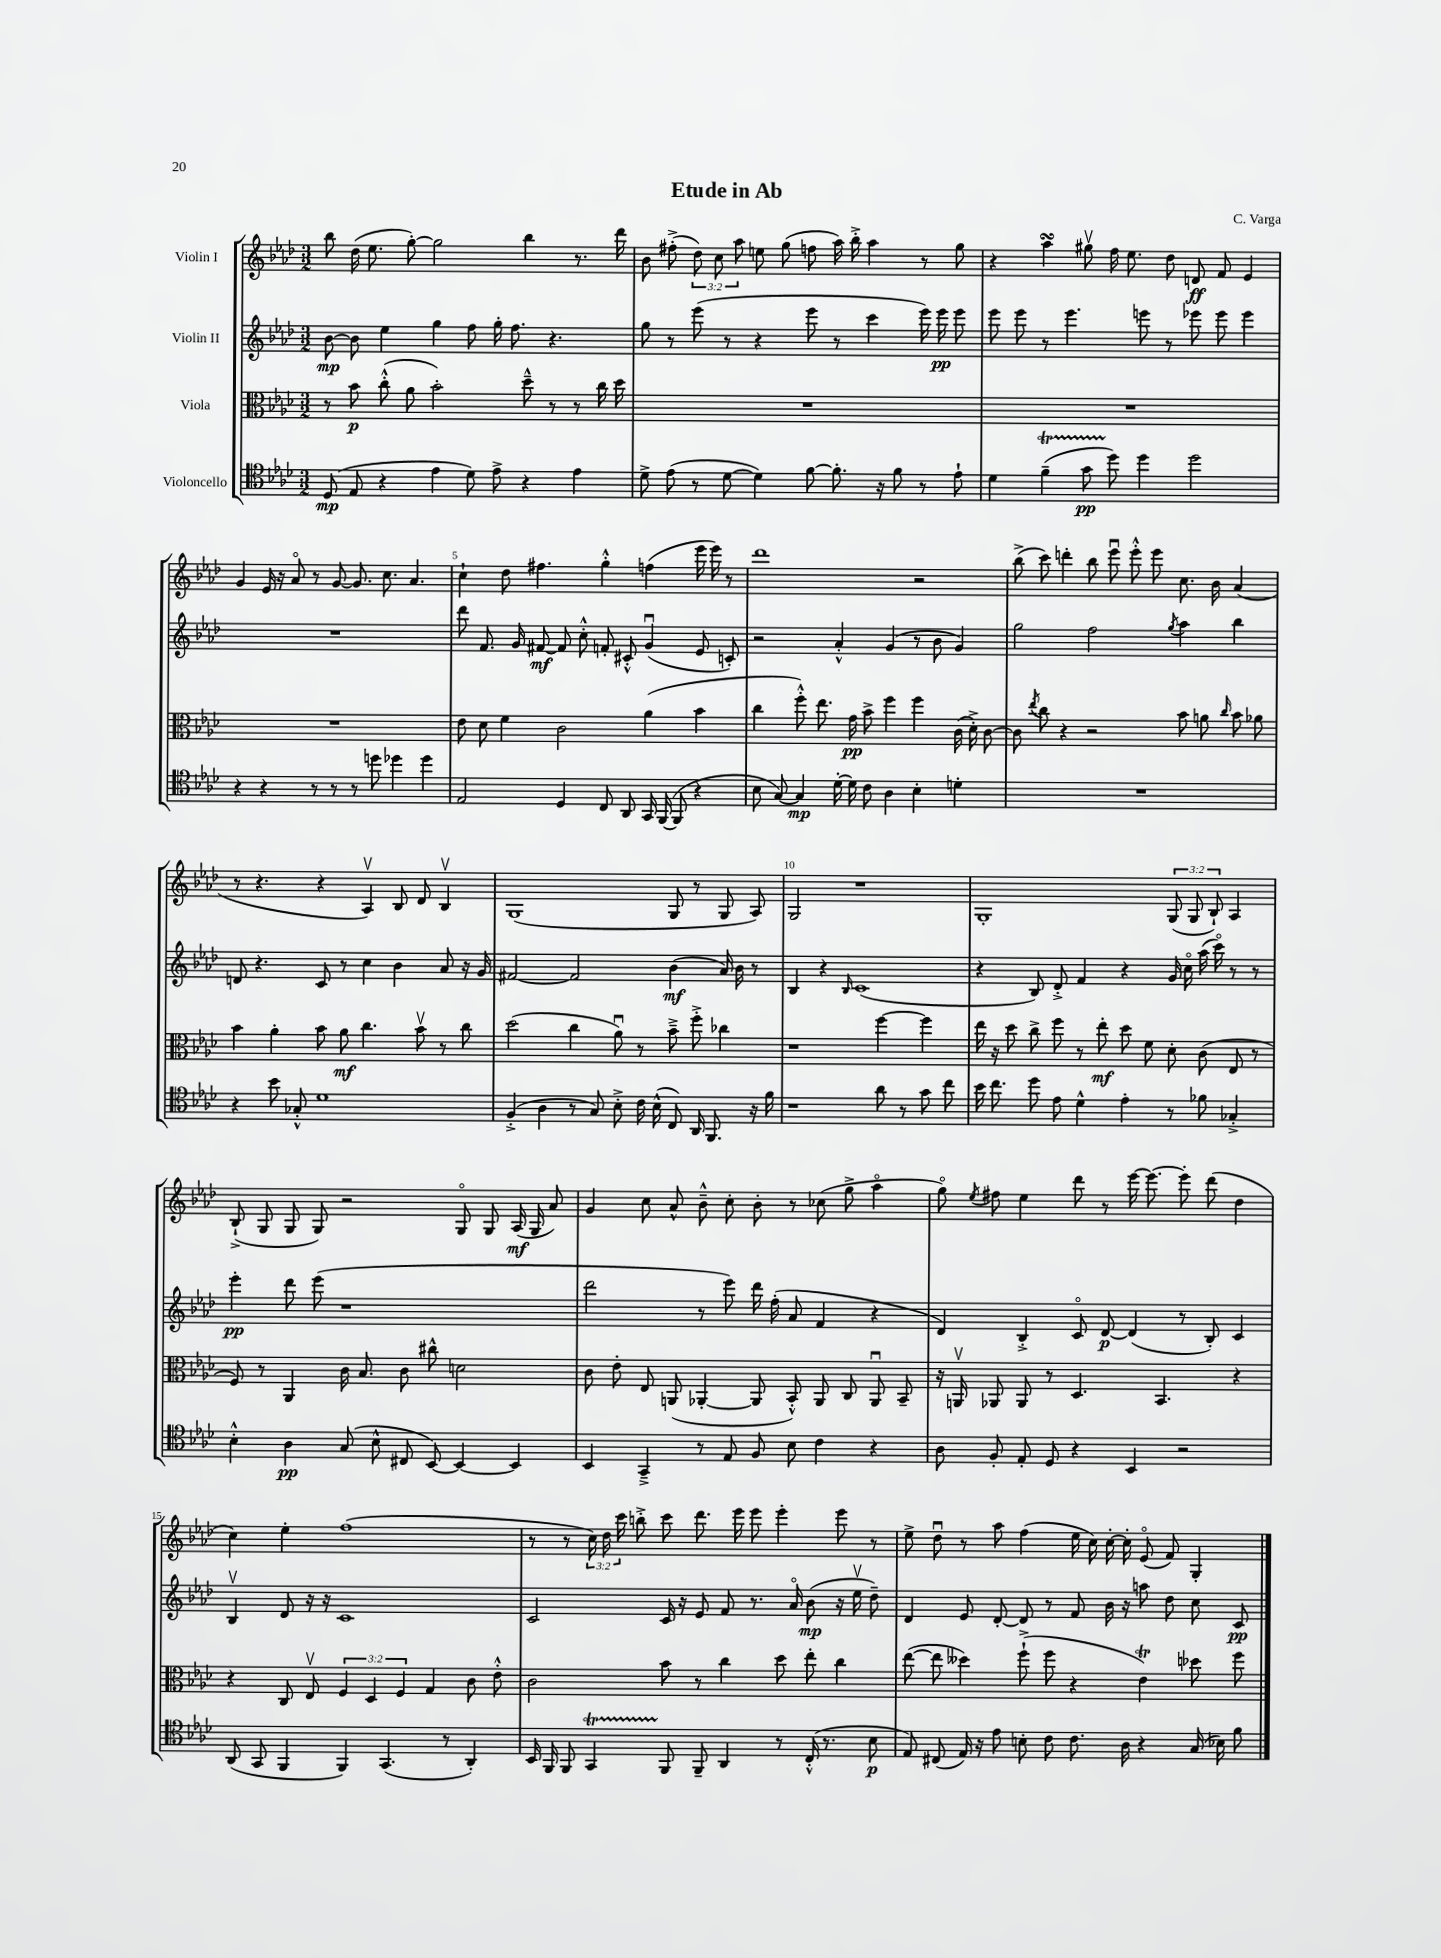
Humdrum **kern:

**kern	**kern	**kern	**kern
*staff4	*staff3	*staff2	*staff1
*clefC4	*clefC3	*clefG2	*clefG2
*k[b-e-a-d-]	*k[b-e-a-d-]	*k[b-e-a-d-]	*k[b-e-a-d-]
*M3/2	*M3/2	*M3/2	*M3/2
(8D-	8r	[8b-	8bb-
8E-	8b-	8b-]	(16dd-
.	.	.	8.ee-
4r	(8cc'^^	4ee-	.
.	8a-	.	[8gg')
4e-	2b-')	4gg	2gg]
8d-)	.	8ff	.
8e-^	.	16gg'	.
.	.	8.ff	.
4r	8dd-~^^	.	4bb-
.	8r	4.r	.
4e-	8r	.	8.r
.	16cc	.	.
.	16dd-	.	16ddd-
=	=	=	=
8d-^	1.r	8gg	8b-
(8e-	.	8r	(8ff#'^
8r	.	(8eee-	12dd-)
.	.	.	12cc
[8d-	.	8r	.
.	.	.	12aa-
4d-])	.	4r	8ee
.	.	.	(8gg
[8f	.	8eee-	8ff
8.f']	.	8r	16aa-)
.	.	.	16bb-'^
.	.	4ccc	4aa-
16r	.	.	.
8f	.	.	.
8r	.	16eee-)	8r
.	.	16eee-	.
8e-`	.	8eee-	8gg
=	=	=	=
4d-	1.r	8eee-	4r
.	.	8eee-	.
(4f~	.	8r	4aa-
.	.	4.eee-	.
8g	.	.	8gg#v
8dd-)	.	.	16ff
.	.	.	8.ee-
4dd-	.	8eee	.
.	.	8r	8dd-
2dd-	.	8eee-	8d
.	.	8eee-	8f
.	.	4eee-	4e-
=	=	=	=
4r	1.r	1.r	4g
4r	.	.	16e-
.	.	.	16r
.	.	.	8a-o
8r	.	.	8r
8r	.	.	[8g
8r	.	.	8.g]
8dd	.	.	.
.	.	.	8.cc
4dd-	.	.	.
.	.	.	4.a-
4dd-	.	.	.
=	=	=	=
2E-	8e-	8ddd-	4cc`
.	8d-	8.f	.
.	4f	.	8dd-
.	.	16g	.
.	.	[8f#	4.ff#
4D-	2c	8f#]	.
.	.	8cc'^^	.
8C	.	8f'	4gg'^^
8AA-	.	8c#'^^	.
16GG	(4a-	(4gu	(4ff
([16FF	.	.	.
8FF]	.	.	.
4r	4b-	8e-	16eee-
.	.	.	16eee-)
.	.	8c')	8r
=	=	=	=
8B-	4cc	2r	1ddd-
[8G)	.	.	.
4G]	8ff'^^)	.	.
.	8.ee-	.	.
[16d-'	.	4a-'^^	.
16d-]	16g	.	.
8c	8b-^	.	.
4A-	4ff	(4g	.
4B-'	4ff	8r	2r
.	.	8b-	.
4d'	(16c	4g)	.
.	16d-'^)	.	.
.	[8c	.	.
=	=	=	=
1.r	8c]	2gg	(8bb-^
.	8qee-	.	.
.	8cc	.	8ccc)
.	4r	.	4ddd'
.	2r	2ff	8bb-
.	.	.	8eee-u
.	.	.	8eee-'^^
.	.	.	8eee-
.	.	8qgg	.
.	8b-	4aa-	8.cc
.	8a	.	.
.	.	.	16b-
.	16qqcc	.	.
.	8b-	4bb-	(4a-
.	8a-	.	.
=	=	=	=
4r	4b-	8d	8r
.	.	4.r	4.r
8b-	4a-'	.	.
8G-'^^	.	.	.
1d-	8b-	8c	4r
.	8a-	8r	.
.	4.cc	4cc	4A-v)
.	.	4b-	8B-
.	8b-v	.	8d-
.	8r	8a-	4B-v
.	8cc	16r	.
.	.	16g	.
=	=	=	=
(4F'^	(2dd-	[2f#	(1G
4A-	.	.	.
8r	4cc	2f#]	.
8G)	.	.	.
8B-'^	8a-u)	.	.
16c	8r	.	.
(16B-^^	.	.	.
8C)	8b-~^	(4b-	8G
16AA-	8ff'^	.	8r
8.FF	.	.	.
.	4cc-	16a-)	8G
.	.	16b-	.
16r	.	8r	8A-)
16f	.	.	.
=	=	=	=
1r	1r	4B-	2G
.	.	4r	.
.	.	16qqB-	.
.	.	(1c	1r
8a-	[4ff	.	.
8r	.	.	.
8g	4ff]	.	.
8cc	.	.	.
=	=	=	=
16b-	16ee-	4r	1G'
8.cc	16r	.	.
.	8dd-	.	.
8dd-	8cc^	8B-)	.
8e-	8ff	8d-'^	.
4d-^^	8r	4f	.
.	8ee-'	.	.
4e-'	8dd-	4r	.
.	8f	.	.
8r	8d-'	16g	(12G
.	.	16cco	.
.	.	.	12G
8f-	(8c	(16aa-	.
.	.	.	12B-`)
.	.	16ccco)	.
4G-'^	8E-	8r	4A-
.	8r	8r	.
=	=	=	=
4B-'^^	8F)	4eee-'	(8B-`^
.	8r	.	8G
4A-	4AA-	8ddd-	8G
.	.	(8eee-	8G)
(8G	16c	1r	2r
.	8.B-	.	.
8B-^^	.	.	.
8C#	8c	.	.
[8BB-)	8cc#^^	.	.
4BB-_	2d	.	8Go
.	.	.	8G
4BB-]	.	.	(16A-
.	.	.	16G
.	.	.	8a-)
=	=	=	=
4BB-	8c	2ddd-	4g
.	8e-'	.	.
4GG~^	8E-	.	8cc
.	(8AA	.	8a-^^
8r	[4AA-'	8r	8b-~^^
8E-	.	8eee-)	8cc'
8F	8AA-]	16ddd-	8b-'
.	.	(16ff'	.
8B-	8BB-'^^)	8a-	8r
4c	8AA-	4f	(8cc-
.	8C	.	8gg^
4r	8AA-u	4r	4aa-o
.	8BB-~	.	.
=	=	=	=
8A-	16r	4d-)	8ggo)
.	16AAv	.	.
.	.	.	8qee-
8F'	8AA-	.	8ff#
8E-'	8AA-	4B-'^	4ee-
8D-	8r	.	.
4r	4.D-	8co	8ddd-
.	.	[8d-	8r
4BB-	.	(4d-]	[16eee-
.	.	.	8.eee-_
.	4.BB-	.	.
2r	.	8r	8eee-']
.	.	8B-')	(8ddd-
.	4r	4c	4dd-
=	=	=	=
(8AA-	4r	4B-v	4cc)
8GG	.	.	.
4FF	8C	8d-	4ee-'
.	8E-v	16r	.
.	.	16r	.
4FF)	6F	1c	(1ff
.	6D-	.	.
(4.GG	.	.	.
.	6F	.	.
.	4G	.	.
8r	.	.	.
4AA-')	8c	.	.
.	8e-'^^	.	.
=	=	=	=
16BB-	2c	2c	8r
16FF	.	.	.
8FF	.	.	8r
4GG	.	.	24cc)
.	.	.	24dd-
.	.	.	24ccc
.	.	.	8bb'^
8FF	8b-	16c	8ccc
.	.	16r	.
8FF~	8r	8e-	8.ddd-
4AA-	4cc	8f	.
.	.	.	16eee-
.	.	8.r	8eee-
8r	8dd-	.	4eee-'
.	.	16a-o	.
(16C'^^	8ee-'	(8b-	.
8.r	.	.	.
.	4cc	16r	8eee-
.	.	16ee-v	.
8B-	.	8dd-~)	8r
=	=	=	=
8E-)	([8ee-	4d-	8ee-^
(8C#	8ee-]	.	8dd-u
16E-)	4dd--)	8e-	8r
16r	.	.	.
8e-	.	[8d-'	8aa-
8B'	(8ff`^	8d-]	(4ff
8c	8ff	8r	.
8.c	4r	8f	16ee-
.	.	.	16cc)
.	.	16b-	[16cc'
16A-	.	16r	16cc']
4r	4e-)	8aa	(8e-o
.	.	8dd-	8f)
(16G	8dd-	8cc	4G'
16B-)	.	.	.
8f	8ff	8c	.
==	==	==	==
*-	*-	*-	*-
